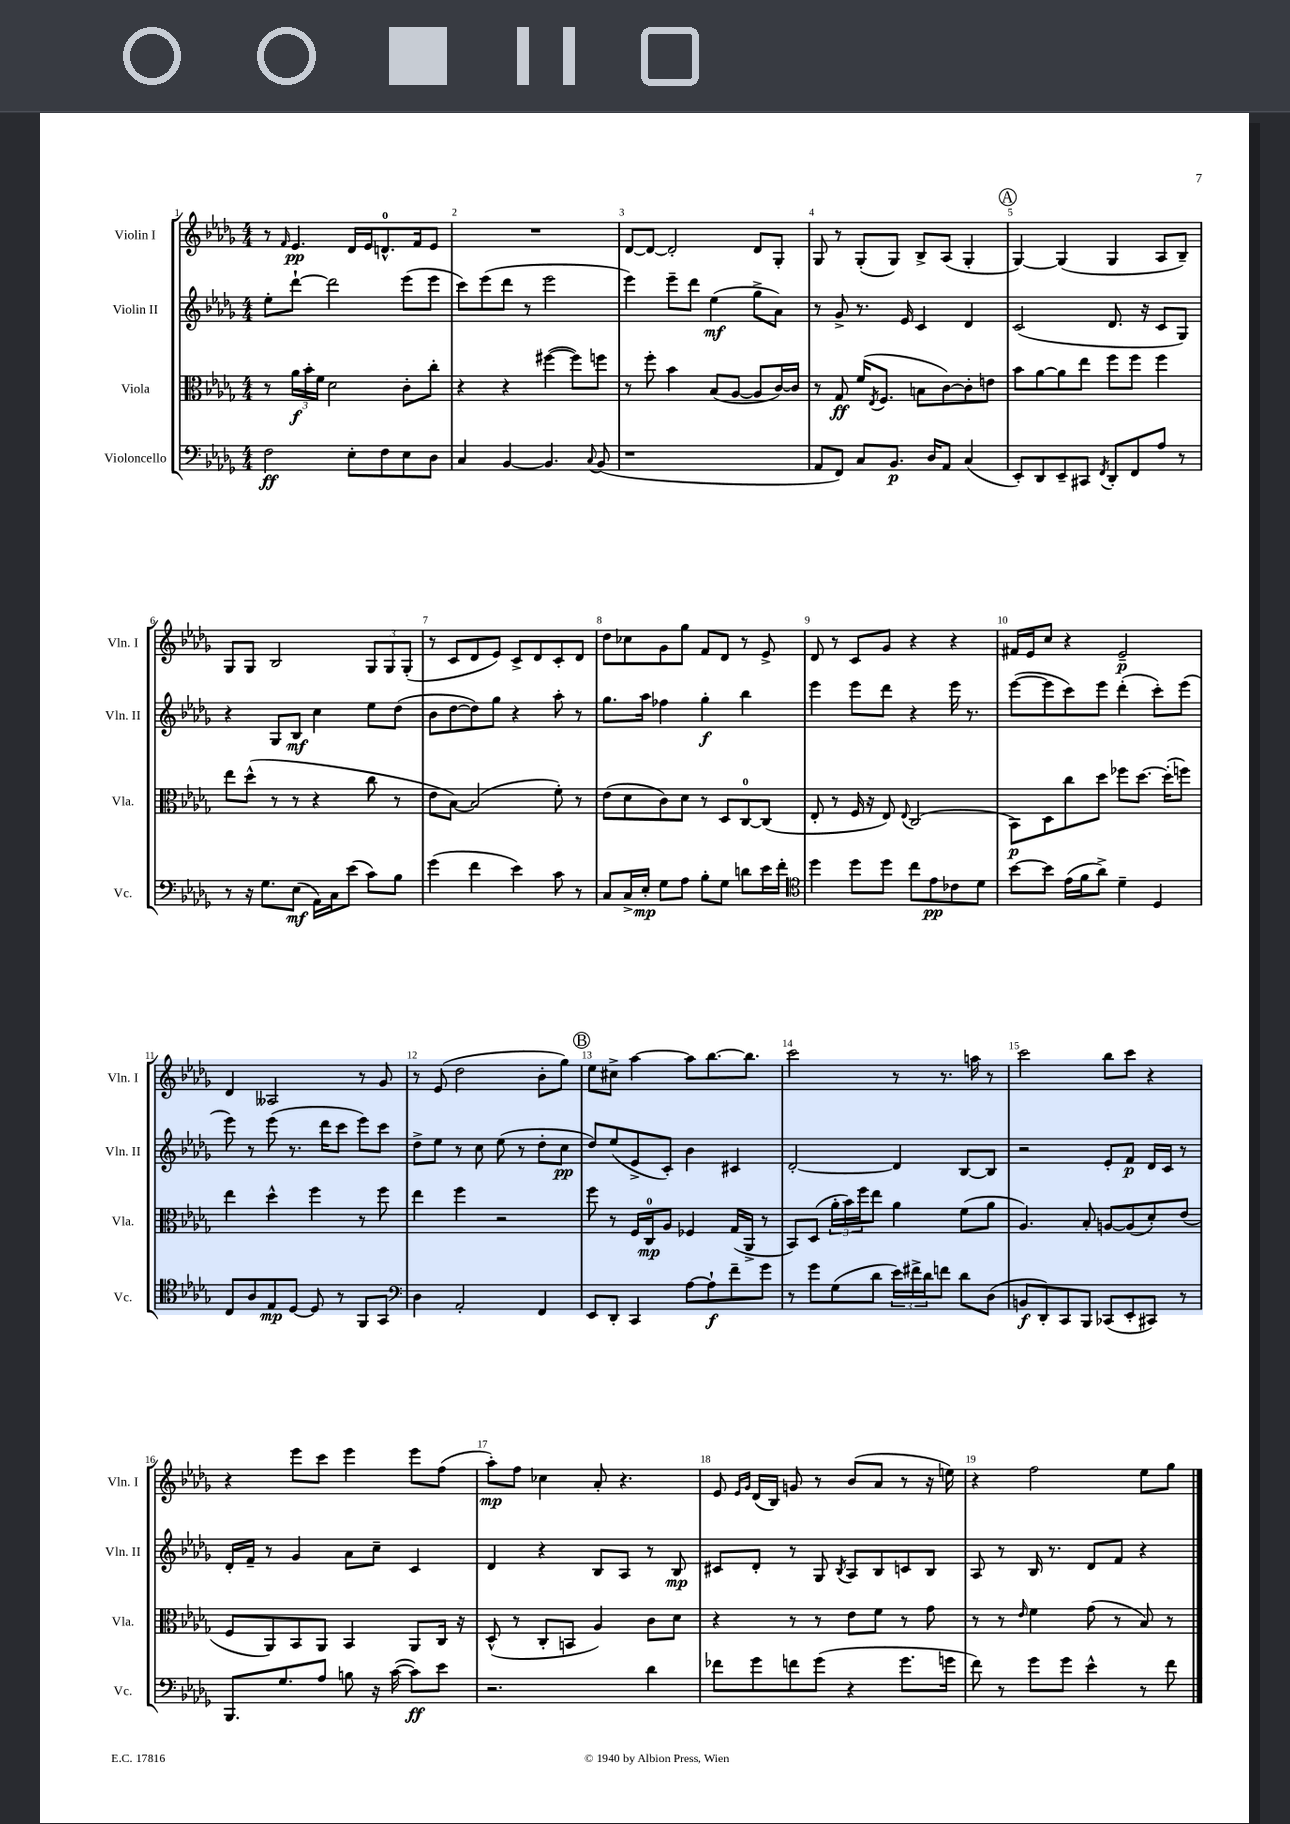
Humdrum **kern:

**kern	**kern	**kern	**kern
*staff4	*staff3	*staff2	*staff1
*clefF4	*clefC3	*clefG2	*clefG2
*k[b-e-a-d-g-]	*k[b-e-a-d-g-]	*k[b-e-a-d-g-]	*k[b-e-a-d-g-]
*M4/4	*M4/4	*M4/4	*M4/4
2F\	8r	8ee-'\L	8r
.	.	.	16qqf/
.	24a-\LL	[8ddd-`\J	4.e-/
.	24b-'\	.	.
.	24f\JJ	.	.
.	2d-\	2ddd-\]	.
8E-'\L	.	.	16d-/LL
.	.	.	16e-/J
8F\	.	.	8.d^^/
8E-\	8c'\L	(8eee-\L	.
.	.	.	16f/k
8D-\J	8cc'\J	8eee-\J	8e-/J
=	=	=	=
4C/	4r	8ccc\L)	1r
.	.	(8eee-\	.
[4BB-/	4r	8ddd-\J	.
.	.	8r	.
4.BB-/]	([4ff#\	2eee-\	.
.	8ff#\]L)	.	.
8qqC/	.	.	.
(8BB-/	8ff\J	.	.
=	=	=	=
1r	8r	4eee-\)	[8d-/L
.	8ff'\	.	8d-/_J
.	4b-\	8eee-~\L	2d-'/]
.	.	8ddd-\J	.
.	(8B-/L	(4ee-\	.
.	[8A-/J	.	.
.	8A-/]L	8gg-^\L	8d-/L
.	[16c/L)	8a-\J)	8G-'/J
.	16c/]JJ	.	.
=	=	=	=
8AA-/L	8r	8r	8G-/
8FF/J)	8G-/	8g-^/	8r
8C/L	(16f/LK	8.r	(8G-'/L
.	8qE-/	.	.
.	8.F/J	.	.
8.BB-/J	.	.	8G-/J)
.	.	16e-/	.
.	8B\L	4c/	8B-^/L
16D-/LK	.	.	.
8AA-/J	[8c\)	.	(8A-/J
(4C/	8c'\]	4d-/	4G-'/
.	8e\J	.	.
=	=	=	=
8EE-'/L)	8b-\L	(2c/	[4G-/)
8DD-/	[8a-\	.	.
8EE-~/	8a-\]	.	(4G-/]
8CC#/J	8ee-\J	.	.
8qFF/	.	.	.
8DD-'/L	8ff\L	8.d-/	4G-/
8FF/	8ff\J	.	.
.	.	16r	.
8A-/J	4ff\	8c/L	8A-/L
8r	.	8G-/J)	8B-~/J)
=	=	=	=
8r	8ee-\L	4r	8G-/L
16r	(8dd-^^\J	.	8G-/J
8.G-\L	.	.	.
.	8r	8G-/L	2B-/
(8E-\J	8r	8B-/J	.
16AA-\LL)	4r	4cc\	.
16C\J	.	.	.
(8e-\J	.	.	.
8c\L)	8cc\	8ee-\L	12G-/L
.	.	.	12G-/
8B-\J	8r	(8dd-\J	.
.	.	.	(12G-'/J
=	=	=	=
(4g-\	8e-\L	8b-\L	8r
.	[8B-\J)	[8dd-\	8c/L
4f\	(2B-/]	8dd-\])	8d-/
.	.	8gg-\J	8e-/J)
4e-\)	.	4r	8c^/L
.	.	.	8d-/
8c\	8f'\)	8aa-'\	8c'/
8r	8r	8r	8d-/J
=	=	=	=
8C/L	(8e-\L	8.gg-\L	8dd-\L
16C^/L	8d-\	.	8cc-\
16E-'/JJ	.	16aa-\Jk	.
8G-\L	8c\)	4ff-\	8g-\
8A-\J	8d-\J	.	8gg-\J
8B-'\L	8r	4gg-'\	8f/L
8G-\J	8D-/L	.	8d-/J
8d\L	[8C/	4bb-\	8r
16e-\L	(8C/]J	.	8e-^/
16f'\JJ	.	.	.
=	=	=	=
*clefC4	*	*	*
4dd-\	8E-'/	4eee-\	8d-/
.	8r	.	8r
8dd-\L	16F/	8eee-\L	8c/L
.	16r	.	.
8dd-\J	8E-/)	8ddd-\J	8g-/J
.	8qqE-/	.	.
8cc\L	(2C/	4r	4r
8e-\	.	.	.
8c-\	.	16eee-\	4r
.	.	8.r	.
8d-\J	.	.	.
=	=	=	=
[8b-\L	8BB-\L)	([8eee-\L	16f#/LL
.	.	.	16e-/J
8b-\]J	8D-\	8eee-\]	8cc/J
(16e-\LL	8cc\	8ccc\)	4r
16f\J	.	.	.
8a-^\J)	8dd-\J	8eee-\J	.
4d-~\	8ff-\L	(4ddd-'\	2e-~/
.	[8.dd-\J	.	.
4D-/	.	8ccc'\L)	.
.	(16dd-'\]LK	.	.
.	8ff\J)	(8eee-\J	.
=	=	=	=
8C/L	4ee-\	8eee-\)	4d-/
8A-/	.	8r	.
8E-/	4dd-^^\	(8eee-\	2A--/
[8D-/J	.	8.r	.
8D-/]	4ff\	.	.
.	.	16ddd-\LK	.
8r	.	8ccc\J	.
8FF/L	8r	8eee-\L)	8r
8GG-/J	8ff\	8ccc\J	8g-/
=	=	=	=
*clefF4	*	*	*
4D-\	4ee-\	8dd-^\L	8r
.	.	8ee-\J	(8e-/
2AA-'/	4ff\	8r	2dd-\
.	.	8cc\	.
.	2r	(8ee-\	.
.	.	8r	.
4FF/	.	8dd-'\L	8b-'\L
.	.	8cc\J	8gg-\J)
=	=	=	=
8EE-/L	8ff\	8dd-/L)	8ee-\L
8DD-'/J	8r	(8ee-/	8cc#^\J
4CC/	16F/LL	8e-^/	[4aa-\
.	16C/J	.	.
.	8A-/J	8c'/J)	.
[8A-\L	4F-/	4b-\	8aa-\]L
8A-`\]	.	.	[8.bb-\
8f~\	(16G-/LL	4c#/	.
.	16AA-^/JJ	.	8.bb-\]J
8g-\J	8r	.	.
=	=	=	=
8r	8BB-/L)	[2d-'/	2ccc\
8g-\L	(8D-/J	.	.
(8G-\	24a-'\LL	.	.
.	24b-\)	.	.
.	24ff\J	.	.
8d-\J	8ee-\J	.	.
24e-\LL)	4a-\	4d-/]	8r
24f#^\	.	.	.
24d-\J	.	.	.
8f\J	.	.	8.r
8d-\L	(8f\L	[8B-/L	.
.	.	.	16aa\
(8D-\J	8a-\J	8B-/]J	8r
=	=	=	=
8BB/L	4.A-/)	2r	2ccc\
8DD-'/)	.	.	.
8CC/	.	.	.
8BBB-/J	8B-'/	.	.
(8CC-/L	[8A/L	8e-'/L	8bb-\L
8EE-'/	(8A/]	8f/J	8ccc\J
8CC#/J)	8d-'/)	16d-/LL	4r
.	.	16c/JJ	.
8r	(8e-/J	8r	.
=	=	=	=
8.BBB-/L	8F/L	16d-'/LL	4r
.	.	16f~/JJ	.
.	8AA-/)	8r	.
8.G-/	.	.	.
.	8BB-/	4g-/	8eee-\L
8A-/J	8AA-/J	.	8ccc\J
8B\	4BB-/	8a-\L	4eee-\
16r	.	8cc~\J	.
([16c\	.	.	.
8c\]L)	8AA-/L	4c/	8eee-\L
8e-\J	16C/Jk	.	(8ff\J
.	16r	.	.
=	=	=	=
2.r	(8D-^^/	4d-/	8aa-'\L)
.	8r	.	8ff\J
.	8C'/L	4r	4cc-\
.	8BB/J	.	.
.	4A-/)	8B-/L	8a-'/
.	.	8A-/J	4.r
4d-\	8c\L	8r	.
.	8d-\J	8B-/	.
=	=	=	=
8f-\L	4r	8c#/L	8e-/
.	.	.	16qqe-/LL
.	.	.	16qqg-/JJ
8g-\	.	8d-'/J	(16d-/LL
.	.	.	16B-/JJ)
8f\	8r	8r	8g/
(8g-\J	8r	8G-/	8r
.	.	8qB-/	.
4r	8e-\L	8A-/L	(8b-/L
.	8f\J	8B-/	8a-/J
8.g-\L	8r	8c/	8r
.	8g-\	8B-/J	16r
16g\Jk	.	.	16ee\)
=	=	=	=
8f\)	8r	8A-/	4r
8r	8r	8r	.
.	16qqe-/	.	.
8g-\L	4f\	16B-/	2ff\
.	.	8.r	.
8g-\J	.	.	.
4e-^^\	(8g-\	8d-/L	.
.	8r	8f/J	.
8r	8B-/)	4r	8ee-\L
8f\	8r	.	8gg-\J
==	==	==	==
*-	*-	*-	*-
